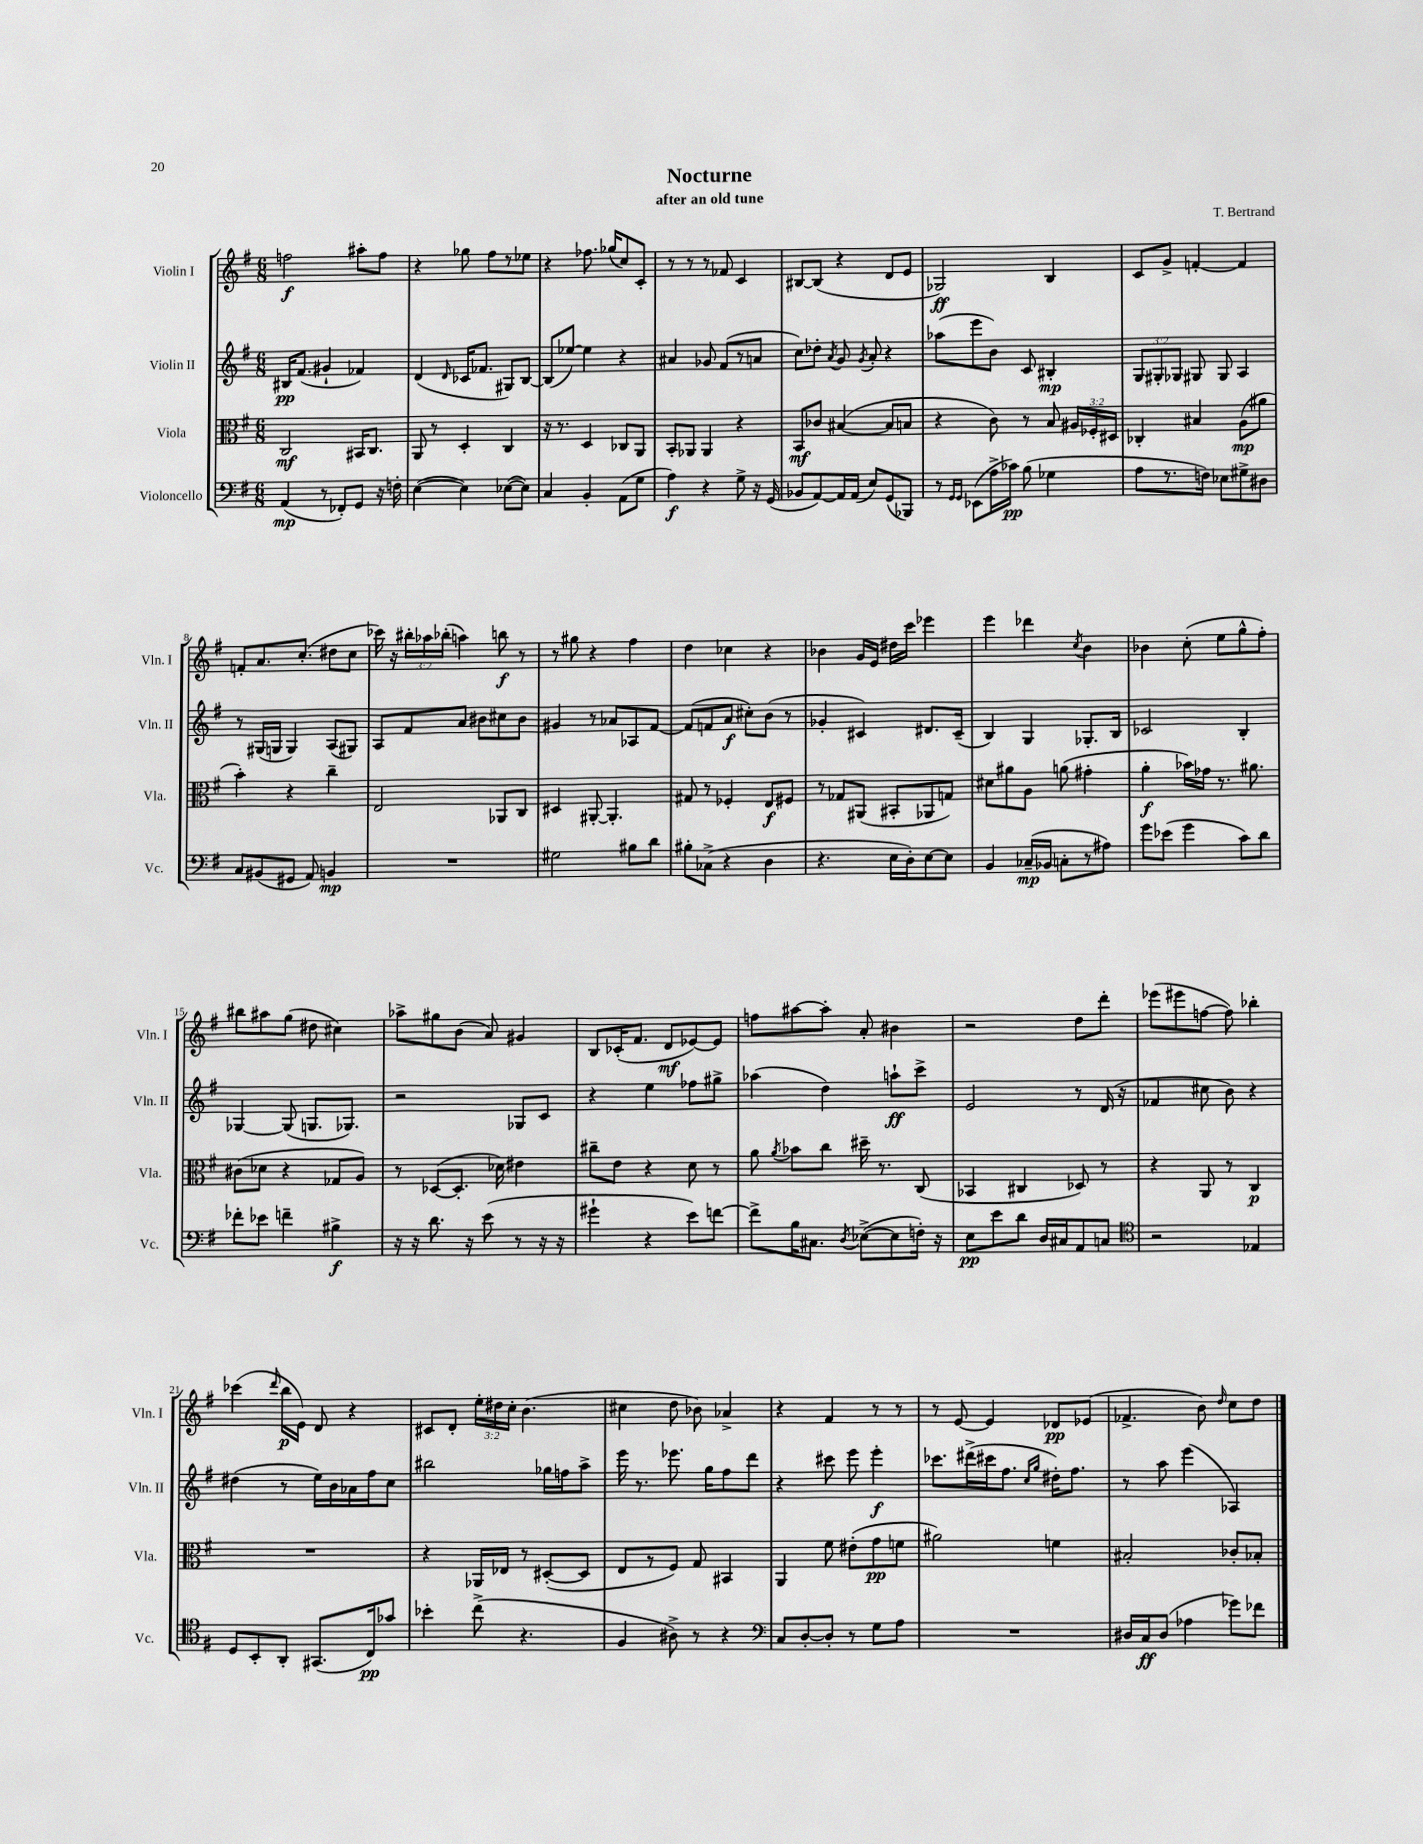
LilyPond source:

\header { title = "Nocturne" composer = "T. Bertrand" subtitle = "after an old tune" }
<<
\new StaffGroup <<
\new Staff = "s0" \with { instrumentName = "Violin I" shortInstrumentName = "Vln. I" } {
    \clef treble \key g \major \numericTimeSignature \time 6/8 \override Staff.TupletNumber.text = #tuplet-number::calc-fraction-text
    \autoBeamOff f''2\f ais''8[-. f''8] |
    r4 ges''8 fis''8[ r8 ees''8] |
    r4 fes''8. ges''16[( c''8) c'8]-. |
    r8 r8 r8 fes'8 c'4 |
    bis8[~ bis8]( r4 d'8[ e'8] |
    ges2\ff) b4 |
    c'8[ g'8]-> f'4~-. f'4 |
    f'8[-. a'8. c''8.]-.( dis''8[ c''8] |
    ces'''16) r16 \tuplet 3/2 { bis''16[-. aes''16 bes''16]-.( } a''4) b''8\f r8 |
    r8 gis''8 r4 fis''4 |
    d''4 ces''4 r4 |
    bes'4 g'16[ e'16] dis''16[ c'''16] ees'''4 |
    e'''4 des'''4 \acciaccatura { c''8 } b'4 |
    bes'4 c''8-.( e''8[ g''8-^ fis''8]-.) |
    bis''8[ ais''8 g''8]( dis''8 cis''4) |
    aes''8[-> gis''8 b'8]( a'8) gis'4 |
    b8[ ces'16-.( fis'8.] d'8[\mf ees'8~) ees'8] |
    f''8[ ais''8~ ais''8]-. a'8-. bis'4 |
    r2 d''8[ d'''8]-. |
    ees'''8[( eis'''8 f''8]~ f''8) bes''4-. |
    ces'''4( \grace { d'''16 } b''16[\p e'16]) d'8 r4 |
    cis'8[ d'8]-. \tuplet 3/2 { e''16[-. dis''16 c''16]-. } b'4.( |
    cis''4 d''8 bes'8) aes'4-> |
    r4 fis'4 r8 r8 |
    r8 e'8~ e'4 des'8[\pp ees'8]( |
    fes'4.-> b'8) \grace { d''16 } c''8[ d''8] \bar "|." |
}
\new Staff = "s1" \with { instrumentName = "Violin II" shortInstrumentName = "Vln. II" } {
    \clef treble \key g \major \numericTimeSignature \time 6/8 \override Staff.TupletNumber.text = #tuplet-number::calc-fraction-text
    \autoBeamOff bis16[\pp fis'8.]( gis'4-! fes'4) |
    d'4( \grace { d'16 } ces'16[ fes'8.] gis8[) b8]~ |
    b8[( ees''8]~) ees''4 r4 |
    ais'4 ges'8 fis'8[( r8 a'8] |
    c''8[) des''8]-. \acciaccatura { a'8 } g'8 \acciaccatura { g'8 } a'8-. r4 |
    aes''8[( e'''8 b'8]) c'8 bis4-.\mp |
    \tuplet 3/2 { g8[ gis8-. ges8] } gis8 gis8 a4 |
    r8 gis16[( g16] g4) a8[( gis8]) |
    a8[ fis'8 a'8] bis'8[ cis''8 bis'8] |
    gis'4 r8 aes'8[ aes8 fis'8]~ |
    fis'8[( f'8 a'8]\f cis''8[-.) b'8]( r8 |
    ges'4-. cis'4) dis'8.[ cis'16]--( |
    b4) g4 ges8.[-. b16] |
    ces'2 b4-. |
    ges4~ ges8( g8.[ ges8.]) |
    r2 ges8[ c'8] |
    r4 e''4 fes''8[ gis''8]-> |
    aes''4( d''4) a''8[-!\ff c'''8]-> |
    e'2 r8 d'16( r16 |
    fes'4 cis''8 b'8) r4 |
    dis''4( r8 e''16[) b'16 aes'16 fis''16 c''8] |
    bis''2 ges''16[ f''16 a''8]-> |
    e'''16 r8. ees'''8. g''16[ fis''8 d'''8] |
    r4 cis'''8 e'''8 e'''4-.\f |
    ces'''8.[ dis'''16->( cis'''16 fis''8.] \grace { c''16[ g''16] } dis''16[-.) fis''8.] |
    r8 a''8 e'''4( aes4) \bar "|." |
}
\new Staff = "s2" \with { instrumentName = "Viola" shortInstrumentName = "Vla." } {
    \clef alto \key g \major \numericTimeSignature \time 6/8 \override Staff.TupletNumber.text = #tuplet-number::calc-fraction-text
    \autoBeamOff c2\mf bis,16[ c8.] |
    a,8 r8 d4-. c4 |
    r16 r8. d4 ces8[ a,8] |
    b,8[-. aes,8] aes,4 r4 |
    b,8[\mf ces'8] bis4~( bis8[ b8] |
    r4 c'8) r8 b8 \tuplet 3/2 { ais16[ fes16-. dis16] } |
    ces4-. bis4 a8[\mp( ais'8] |
    b'4-.) r4 c''4-- |
    e2 aes,8[ c8] |
    dis4 ais,8~-. ais,4.-. |
    gis8 r8 fes4-. e8[\f fis8] |
    r8 ges8[ ais,8]( bis,8[-. aes,8 g8]) |
    dis'8[ ais'8 a8] a'8( gis'4-. |
    a'4-.\f bes'16[) ges'16] r8. ais'8. |
    cis'8[( des'8] r4 ges8[ a8]) |
    r8 des8[~( des8.]-. des'16) eis'4 |
    cis''8[-- e'8] r4 d'8 r8 |
    a'8 \acciaccatura { a'8 } bes'8[ c''8] dis''16-- r8. c8( |
    bes,4 cis4 des8) r8 |
    r4 a,8 r8 c4\p |
    R2. |
    r4 aes,16[ ees16] r8 dis8[~-.( dis8] |
    e8[ r8 fis8]) g8 bis,4 |
    a,4 fis'8 eis'8[-.( g'8\pp f'8] |
    ais'2) f'4 |
    bis2-. ces'8[-. bes8]-. \bar "|." |
}
\new Staff = "s3" \with { instrumentName = "Violoncello" shortInstrumentName = "Vc." } {
    \clef bass \key g \major \numericTimeSignature \time 6/8
    \autoBeamOff a,4\mp( r8 fes,8[-.) g,8] r16 f16-. |
    e4~( e4) ees8[~( ees8]) |
    c4 b,4-. a,8[( g8] |
    a4\f) r4 g8-> r16 g,16( |
    bes,8[ a,8~) a,16 a,16]( e8[) g,8( bes,,8]) |
    r8 \grace { g,16[ g,16] } ees,8[( a16-> ces'16]\pp) b8( ges4 |
    a8[ r8. f16]) ees8[ gis8-> dis8] |
    c8[ bis,8( gis,8] a,8) b,4\mp |
    R2. |
    gis2 bis8[ d'8] |
    bis8[-. ces8]->( r4 d4 |
    r4. e16[ d16-.) e8~ e8] |
    b,4 ces16[--\mp( bes,16] c8[-. r8 ais8]) |
    g'8[ ees'8]( g'4 c'8[) d'8] |
    fes'8[-. ees'8] f'4-- bis4->\f |
    r16 r16 d'8. r16 e'8( r8 r16 r16 |
    gis'4-! r4 e'8[) f'8]~ |
    f'8[-> b16 cis8.] \acciaccatura { d8 } ees8[~->( ees8 f16]-.) r16 |
    e8[\pp e'8 d'8] d16[ cis16 a,8 c8] |
    \clef tenor r2 ees4 |
    d8[ b,8-. a,8]-. gis,8.[( c16\pp) ges'8] |
    bes'4-. c''8->( r4. |
    fis4 ais8->) r8 r4 |
    \clef bass c8[ d8~-. d8]-. r8 g8[ a8] |
    R2. |
    dis16[ c16\ff dis8]( aes4 ges'8[) fes'8] \bar "|." |
}
>>
>>
